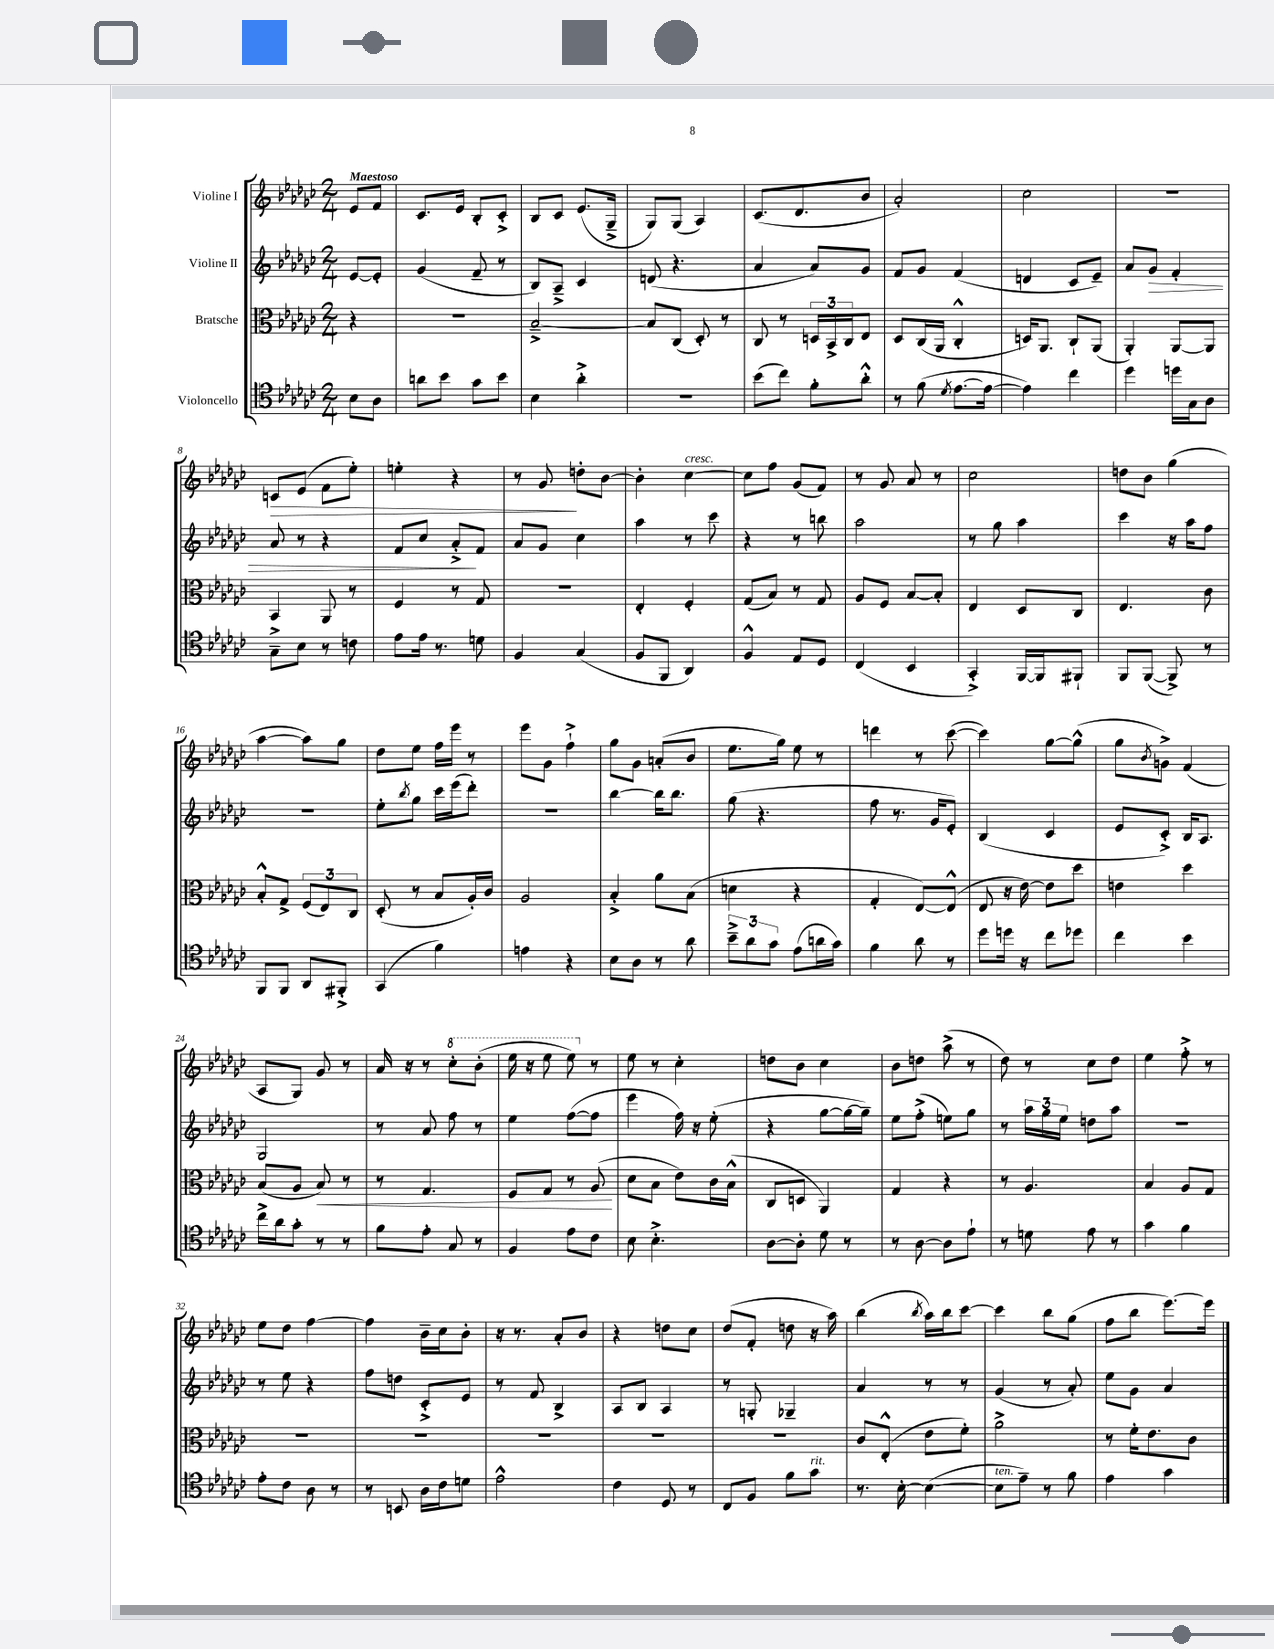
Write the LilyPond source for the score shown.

<<
\new StaffGroup <<
\new Staff = "s0" \with { instrumentName = "Violine I" } {
    \clef treble \key ges \major \numericTimeSignature \time 2/4 \partial 4 \tempo "Maestoso"
    ees'8 f'8 |
    ces'8. ees'16 bes8-. ces'8-.-> |
    bes8 ces'8 ees'8.( ges16---> |
    ges8) ges8( aes4) |
    ces'8.( des'8. bes'8 |
    aes'2-.) |
    ces''2 |
    R2 |
    c'8\> ees'8( f'8 ees''8-.) |
    e''4-. r4 |
    r8 ges'8\! d''8-. bes'8~ |
    bes'4-. ces''4~^\markup { \italic "cresc." } |
    ces''8 f''8 ges'8( f'8) |
    r8 ges'8 aes'8 r8 |
    ces''2 |
    d''8 bes'8 ges''4( |
    aes''4~ aes''8) ges''8 |
    des''8 ees''8 f''16 ees'''16 r8 |
    ees'''8 ges'8 f''4-!-> |
    ges''8 ges'8 a'8-.( bes'8 |
    ees''8. ges''16) ees''8 r8 |
    d'''4 r8 ces'''8~( |
    ces'''4) ges''8~ ges''8-^( |
    ges''8 \acciaccatura { bes'8 } g'8->) f'4( |
    aes8 ges8) ges'8 r8 |
    aes'16 r16 r8 \ottava #1 ces'''8-. bes''8-.( |
    ees'''16 r16 ees'''8 ees'''8) \ottava #0 r8 |
    ees''8 r8 ces''4-. |
    d''8 bes'8 ces''4 |
    bes'8 d''8 aes''8->( r8 |
    des''8) r8 ces''8 des''8 |
    ees''4 f''8-.-> r8 |
    ees''8 des''8 f''4~ |
    f''4 bes'16-- ces''16 bes'8-. |
    r16 r8. aes'8-. bes'8 |
    r4 d''8 ces''8 |
    des''8( f'8-. d''8 r16 aes''16) |
    bes''4( \acciaccatura { bes''8 } aes''16) bes''16 ces'''8~ |
    ces'''4 bes''8 ges''8( |
    f''8 bes''8 ees'''8.~) ees'''16 \bar "|." |
}
\new Staff = "s1" \with { instrumentName = "Violine II" } {
    \clef treble \key ges \major \numericTimeSignature \time 2/4 \partial 4
    ees'8~ ees'8-. |
    ges'4( f'8-- r8 |
    bes8) aes8---> ces'4 |
    d'8( r4. |
    aes'4 aes'8) ges'8 |
    f'8 ges'8 f'4( |
    d'4 ces'8 ees'8--) |
    aes'8 ges'8\> f'4-. |
    aes'8 r8 r4 |
    f'8 ces''8 aes'8-.->\! f'8 |
    aes'8 ges'8 ces''4 |
    aes''4 r8 ces'''8 |
    r4 r8 b''8 |
    aes''2 |
    r8 ges''8 aes''4 |
    ces'''4 r16 aes''16 f''8 |
    r2 |
    ees''8-. \acciaccatura { bes''8 } ges''8 ces'''16 ees'''16( des'''8-.) |
    r2 |
    bes''4~ bes''16 bes''8. |
    ges''8( r4. |
    f''8 r8. ges'16 ees'8-.) |
    bes4( ces'4 |
    ees'8 ces'8-.->) bes16 aes8. |
    ges2 |
    r8 aes'8 f''8 r8 |
    ees''4 f''8~( f''8 |
    ees'''4 f''16) r16 ees''8-.( |
    r4 ges''8~ ges''16~ ges''16--) |
    ees''8 f''8-.->( e''8) ges''8 |
    r8 \tuplet 3/2 { aes''16 ges''16 ees''16 } d''8 aes''8 |
    R2 |
    r8 ees''8 r4 |
    f''8 d''8 ces'8-.-> ees'8 |
    r8 f'8 bes4-> |
    aes8 bes8 aes4 |
    r8 g8-. ges4-- |
    aes'4 r8 r8 |
    ges'4( r8 aes'8-.) |
    ees''8 ges'8 aes'4 \bar "|." |
}
\new Staff = "s2" \with { instrumentName = "Bratsche" } {
    \clef alto \key ges \major \numericTimeSignature \time 2/4 \partial 4
    r4 |
    r2 |
    bes2~---> |
    bes8 ces8( des8-.) r8 |
    ces8 r8 \tuplet 3/2 { d16 bes,16-> ces16 } ees8 |
    des8 ces16( aes,16 ces4-.-^ |
    d16) aes,8. ces8-! aes,8( |
    aes,4-.) aes,8~ aes,8 |
    bes,4 aes,8 r8 |
    f4 r8 ges8 |
    R2 |
    ees4-. f4-. |
    ges8( bes8) r8 ges8 |
    aes8 f8 bes8~ bes8-. |
    ees4 des8 ces8 |
    ees4. ces'8 |
    bes8-.-^ ges8-> \tuplet 3/2 { f8( ees8) ces8 } |
    des8-.( r8 bes8 aes16-.) ces'16 |
    aes2 |
    bes4-.-> aes'8 bes8( |
    d'4 r4 |
    ges4-. ees8~) ees8-^( |
    ees8 r16 ees'16~) ees'8 des''8 |
    e'4 des''4 |
    bes8( aes8 bes8\<) r8 |
    r8 ges4. |
    f8 ges8 r8 aes8\!( |
    des'8 bes8 ees'8) ces'16 bes16-^( |
    ces8 d8 aes,4) |
    ges4 r4 |
    r8 aes4. |
    bes4 aes8 ges8 |
    R2 |
    R2 |
    R2 |
    R2 |
    R2 |
    ces'8 ees8-.-^( ees'8 f'8-.) |
    aes'2-> |
    r8 f'16-. ees'8. ces'8 \bar "|." |
}
\new Staff = "s3" \with { instrumentName = "Violoncello" } {
    \clef tenor \key ges \major \numericTimeSignature \time 2/4 \partial 4
    bes8 aes8 |
    a'8 bes'8 ges'8 bes'8 |
    bes4 aes'4-.-> |
    r2 |
    bes'8( ces''8) f'8-. aes'8-.-^ |
    r8 f'8( \acciaccatura { des'8 } ees'8.~ ees'16~ |
    ees'4) ces''4 |
    des''4 d''16 ges16 aes8 |
    ges8---> bes8 r8 c'8 |
    ees'8 ees'16 r8. d'8 |
    f4 ges4( |
    f8 f,8 aes,4) |
    f4-^ ees8 des8 |
    ces4( bes,4 |
    ges,4-.->) f,16~ f,16 fis,8-! |
    f,8 f,8~( f,8->) r8 |
    f,8 f,8 aes,8 fis,8-.-> |
    ges,4( f'4) |
    e'4 r4 |
    bes8 aes8 r8 aes'8 |
    \tuplet 3/2 { bes'8---> aes'8 ges'8 } ees'8( a'16 ges'16) |
    f'4 aes'8 r8 |
    des''8 d''16 r16 ces''8 des''8 |
    ces''4 bes'4 |
    ces''16-> aes'16 ges'8-. r8 r8 |
    f'8 ees'8-. ges8 r8 |
    f4 ees'8 ces'8 |
    bes8 bes4.-.-> |
    aes8~ aes8-. des'8 r8 |
    r8 aes8~ aes8 ees'8-! |
    r8 d'8 ees'8 r8 |
    ges'4 f'4 |
    ees'8-. ces'8 aes8 r8 |
    r8 b,8 aes16 ces'16 d'8 |
    ees'2-^ |
    ces'4 des8 r8 |
    ces8 f8 f'8 ges'8^\markup { \italic "rit." } |
    r8. bes16~-. bes4~( |
    bes8^\markup { \italic "ten." } ees'8--) r8 f'8 |
    ees'4 ges'4 \bar "|." |
}
>>
>>
